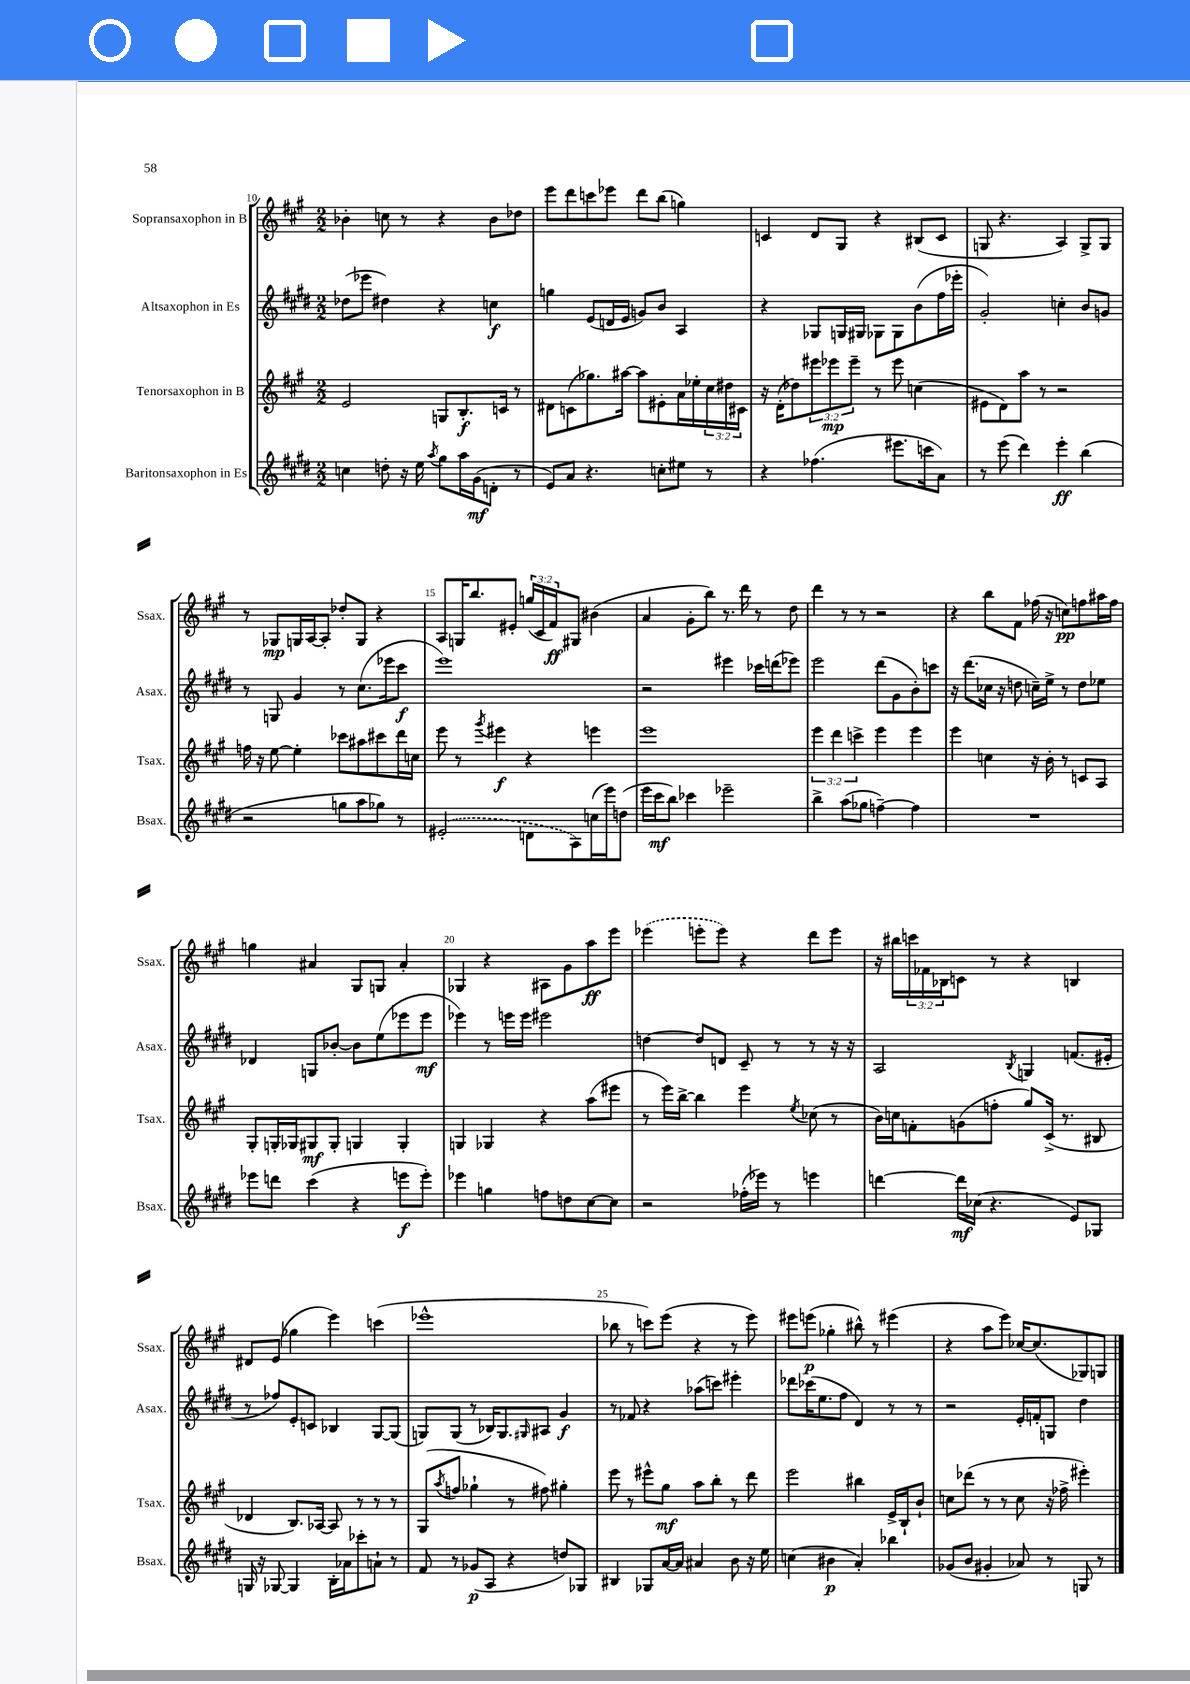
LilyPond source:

<<
\new StaffGroup <<
\new Staff = "s0" \with { instrumentName = "Sopransaxophon in B" shortInstrumentName = "Ssax." } {
    \clef treble \key a \major \numericTimeSignature \time 2/2 \override Staff.TupletNumber.text = #tuplet-number::calc-fraction-text
    bes'4-. c''8 r8 r4 bes'8 des''8 |
    e'''8 d'''8 c'''8 ees'''8 d'''8 b''8( g''4) |
    c'4 d'8 gis8 r4 bis8( c'8 |
    g8 r4. a4) g8-> g8 |
    r8 ges8\mp g16 a16~ a8-. des''8-. g8 r4 |
    a8 g16 b''8. eis'8-. \tuplet 3/2 { g''16( cis'16 fis'16\ff) } gis8 bis'4( |
    a'4 gis'8-. b''8) r8. d'''16 r8 d''8 |
    d'''4 r8 r8 r2 |
    r4 b''8 fis'8 fes''16( r16 c''8\pp) f''8 ais''16 f''16 |
    g''4 ais'4 gis8 g8 ais'4-. |
    ges4 r4 ais8 gis'8 a''8\ff e'''8 |
    \once \slurDashed ees'''4( e'''8-. e'''8) r4 d'''8 e'''8 |
    r16 bis''16 \tuplet 3/2 { c'''16 fes'16 bes16 } c'8 r8 r4 b4 |
    dis'8 e'8( ges''4 e'''4) c'''4( |
    ees'''1-^ |
    bes''8 r8 c'''8) e'''8( r4 r8 e'''8) |
    eis'''8 e'''8\p( ges''4-. bis''8-^) r8 eis'''4( |
    r4 a''8 e'''8) ces''16~ ces''8.( ges8) g8 \bar "|." |
}
\new Staff = "s1" \with { instrumentName = "Altsaxophon in Es" shortInstrumentName = "Asax." } {
    \clef treble \key e \major \numericTimeSignature \time 2/2
    des''8( ees'''8 dis''4) r4 c''4\f |
    g''4 e'8( d'16 e'16 g'8) b'8 a4 |
    r4 ges8 g16 gis16 ges8 ges8 b'8( fis''16 ees'''16-. |
    gis'2-.) c''4-. b'8 g'8 |
    r8 g8 gis'4 r8 cis''8.( ees'''16 cis'''8\f |
    e'''1) |
    r2 eis'''4 ces'''16 d'''16( ees'''8) |
    e'''2 dis'''8( gis'8 b'8-.) c'''8 |
    r16 dis'''8.( ces''16 r16 d''8 c''16--) e''16-> r8 d''8 ees''8 |
    des'4 g8 bes'8~-. bes'8 e''8( ees'''8 ees'''8\mf |
    ees'''4) r8 e'''16 e'''16 eis'''2 |
    d''4~ d''8 d'8 cis'8-- r8 r8 r16 r16 |
    a2 \acciaccatura { b8 } g4 f'8.( eis'16-. |
    r8 fes''8) e'8-. c'8 bes4 gis8~ gis8( |
    g8) g8( r8 bes16) g8. \grace { gis16 } ais8 gis'4\f |
    r8 fes'8 r4 aes''8( c'''8) eis'''4-. |
    des'''8 ces'''16( e''8. fis''8 dis'4) r8 r8 |
    r2 e'16-. f'16-. g8 dis''4 \bar "|." |
}
\new Staff = "s2" \with { instrumentName = "Tenorsaxophon in B" shortInstrumentName = "Tsax." } {
    \clef treble \key a \major \numericTimeSignature \time 2/2 \override Staff.TupletNumber.text = #tuplet-number::calc-fraction-text
    e'2 g8 b8.-.\f c'16 r8 |
    dis'8 c'8( ges''8.) ais''16~ ais''8 eis'8-. a'16 ees''16-. \tuplet 3/2 { cis''16 dis''16 cis'16 } |
    r16 d'16-.( des''8) \tuplet 3/2 { eis'''8 ees'''8\mp ees'''8-- } r8 ees'''8 c''4( |
    eis'8 d'8) a''8 r8 r2 |
    f''16 r16 e''8~ e''4-. ces'''8 ais''8 cis'''8 d'''16 c''16 |
    e'''8 r8 \acciaccatura { gis'''8 } eis'''4\f r4 e'''4 |
    e'''1 |
    \tuplet 3/2 { e'''4 d'''4 c'''4-> } e'''4 e'''4 |
    e'''4 c''4 r16 b'16-. r8 c'8 a8 |
    gis8-. g16-. ges16 gis8\mf gis8-. g4 g4-. |
    g4 ges4 r4 a''8( eis'''8 |
    r8 e'''16) b''16~-> b''4 e'''4 \acciaccatura { e''8 } ces''8( r8 |
    b'16) c''16 f'8-. g'8( f''8-. gis''8) cis'16->( r8. bis8 |
    des'4 b8.) aes16~ aes8 r8 r8 r8 |
    gis8( \acciaccatura { a''8 } f''8 ges''4-! r8 fis''8) gis''4-. |
    e'''8 r8 eis'''8-^ gis''8\mf a''8 b''8-. r8 d'''8 |
    e'''2 bis''4 e'16-> b16-! b'8-! |
    c''8 des'''8( r8 r8 c''8 r16 fes''16-> eis'''4-.) \bar "|." |
}
\new Staff = "s3" \with { instrumentName = "Baritonsaxophon in Es" shortInstrumentName = "Bsax." } {
    \clef treble \key e \major \numericTimeSignature \time 2/2
    c''4 d''8-. r16 e''16 \acciaccatura { a''8 } gis''8 a''16 gis'16\mf( d'8-. r8 |
    e'8) a'8 r4. c''8-. eis''8 r8 |
    r4 fes''4.( eis'''8. c'''16 a'8) |
    r8 e'''8( dis'''4) e'''4-.\ff b''4( |
    r2 g''8 a''8 ges''8) r8 |
    \once \slurDashed eis'2-.( d'8 a8) c''16( e'''16) d''8( |
    e'''16 cis'''16\mf b''8) ces'''4 ees'''2-- |
    b''4-> a''8( ges''8 f''4~--) f''4 |
    R1 |
    ees'''8 d'''8 cis'''4( r4 e'''8\f e'''8-.) |
    ees'''4 g''4 f''8 d''8 cis''8~ cis''8 |
    r2 fes''16-.( ees'''16) r8 e'''4 |
    d'''4~ d'''16\mf ces''16( r4. e'8) ges8 |
    g16 r16 ges8~ ges4 b16-. aes'16 ces'''8-. a'8-! r8 |
    fis'8 r8 ges'8\p( a8 r4 d''8) ges8 |
    bis4 ges8 a'16~ a'16 ais'4 b'8 r16 e''16 |
    c''4( bis'4\p a'4-.) bes''4 |
    ges'8( b'8 gis'4-. aes'8) r8 g8 r8 \bar "|." |
}
>>
>>
\layout { \context { \Score currentBarNumber = #10 \override BarNumber.break-visibility = ##(#f #t #t) barNumberVisibility = #(every-nth-bar-number-visible 5) } }
